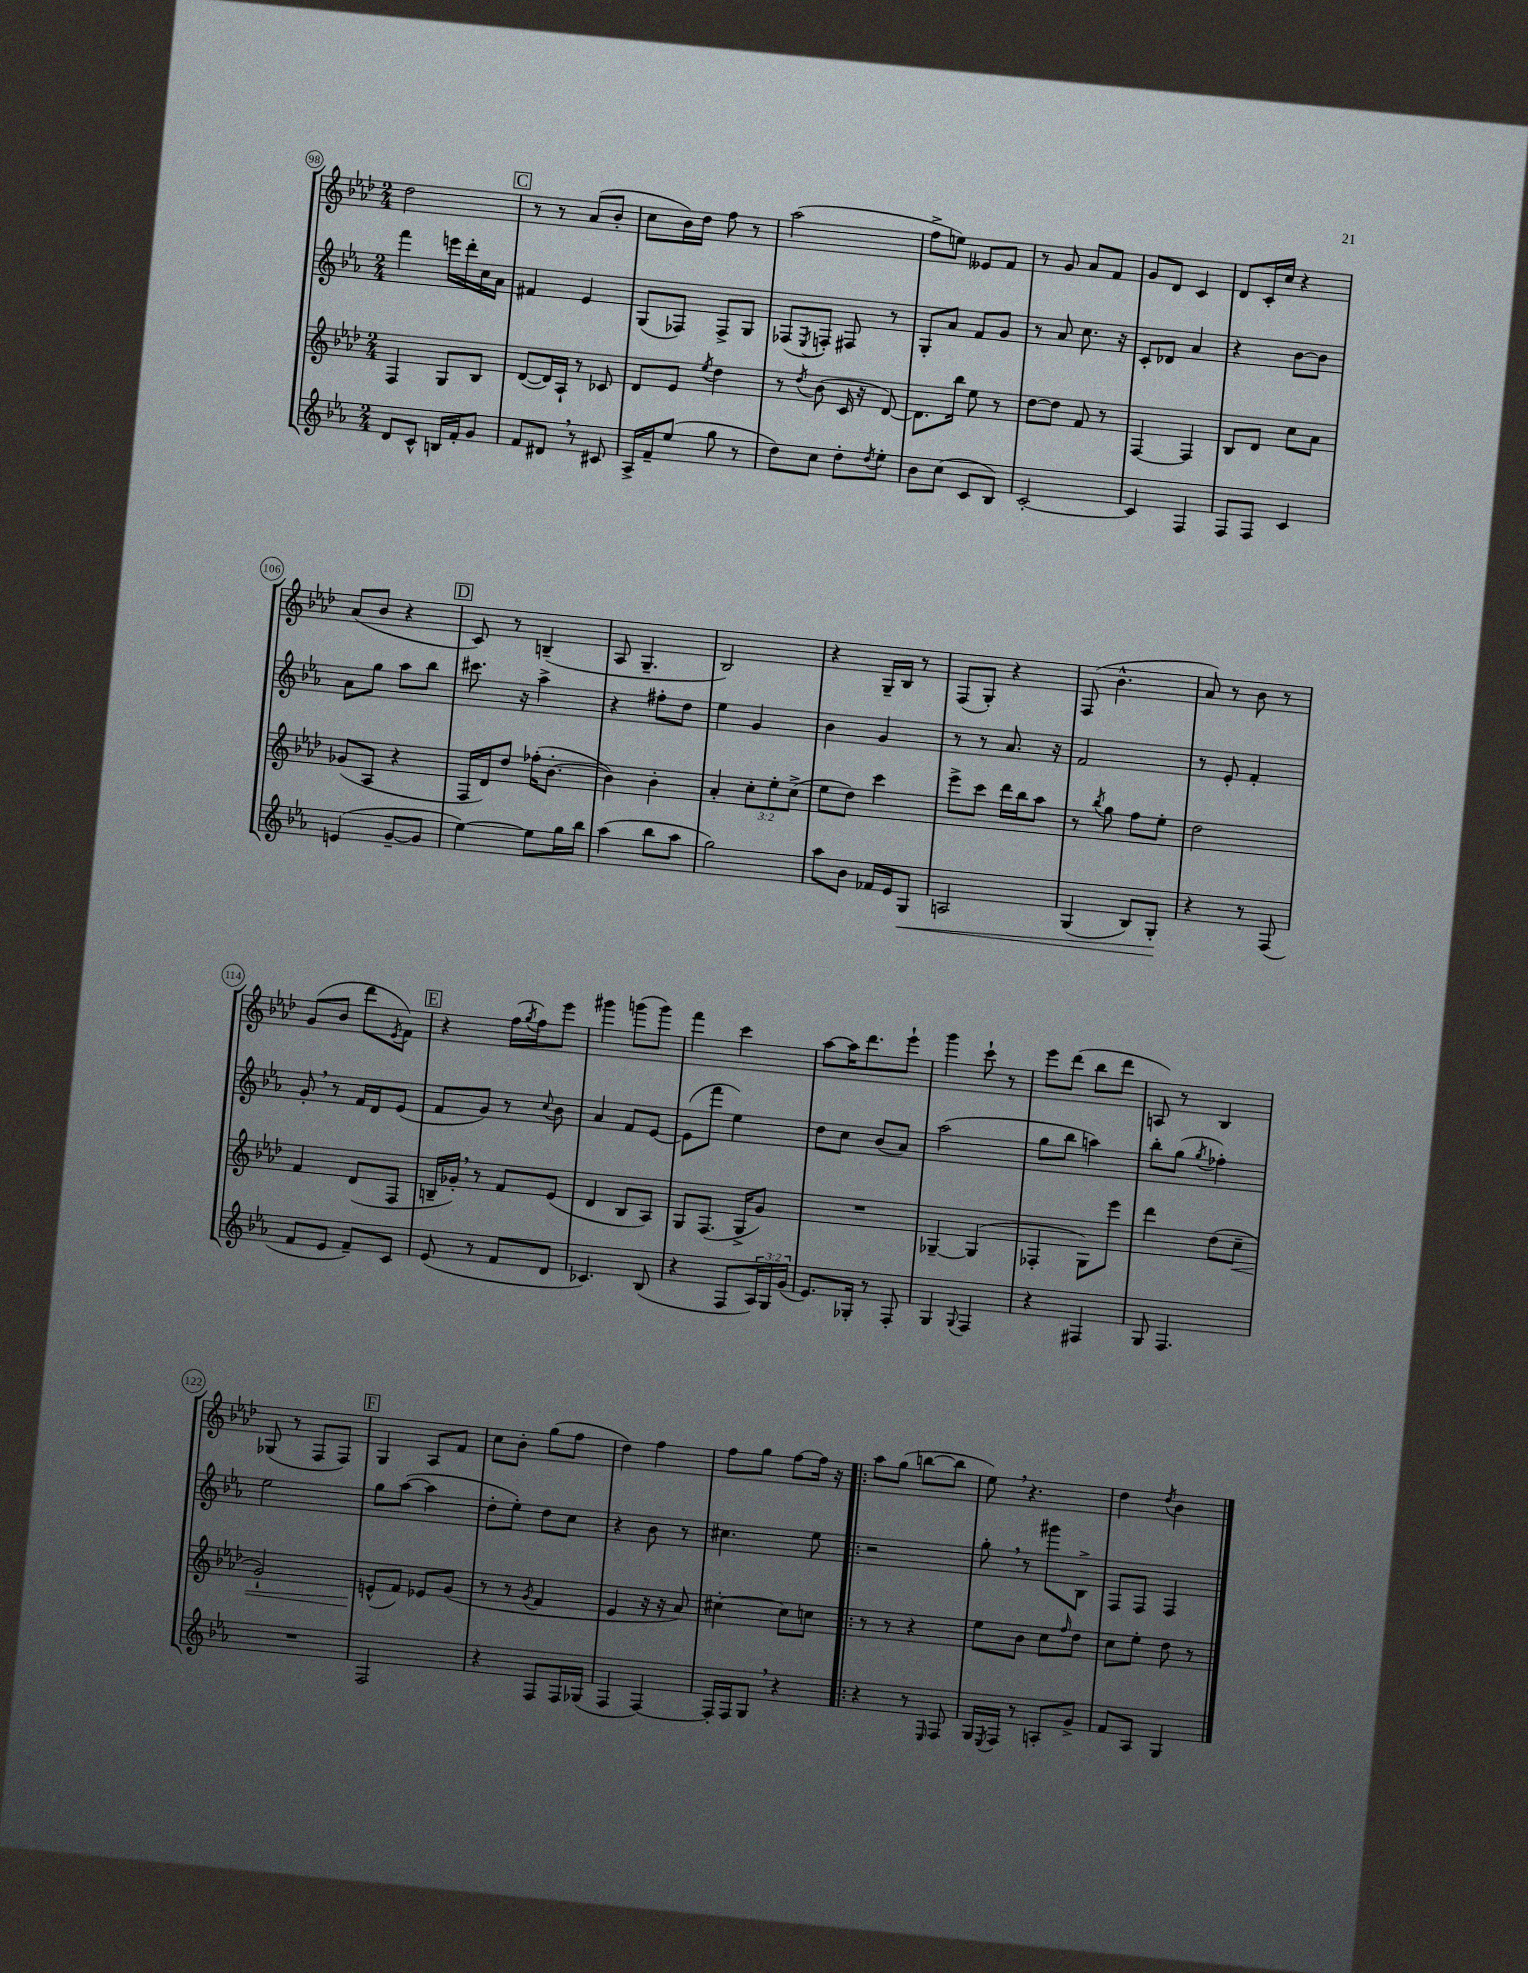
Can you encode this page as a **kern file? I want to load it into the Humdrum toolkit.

**kern	**dynam	**kern	**dynam	**kern	**kern
*part4	*part4	*part3	*part3	*part2	*part1
*staff4	*staff4	*staff3	*staff3	*staff2	*staff1
*clefG2	*	*clefG2	*	*clefG2	*clefG2
*k[b-e-a-]	*	*k[b-e-a-d-]	*	*k[b-e-a-]	*k[b-e-a-d-]
*M2/4	*	*M2/4	*	*M2/4	*M2/4
=98	=98	=98	=98	=98	=98
8d/L	.	4F/	.	4fff\	2dd-\
8c^^/J	.	.	.	.	.
16Bn/LL	.	8G/L	.	16eeen\LL	.
16f'/J	.	.	.	16ddd'\	.
8g/J	.	8B-/J	.	16cc\	.
.	.	.	.	16a-\JJ	.
!!LO:REH:place=s1:t=C
=99	=99	=99	=99	=99	=99
8f/L	.	([8d-/L	.	4f#X/	8r
8d#X,/J	.	16d-/L])	.	.	8r
.	.	16A-`/JJ	.	.	.
8r	.	8r	.	4e-/	(8a-/L
8c#X/	.	8c-X/	.	.	8b-'/J
=100	=100	=100	=100	=100	=100
16A-^/LL	.	8d-/L	.	(8G/L	8cc\L
16f~/J	.	.	.	.	.
(8ee-/J	.	8e-/J	.	8F-X/J)	16b-\L)
.	.	.	.	.	16dd-\JJ
.	.	8qee-/	.	.	.
8gg\	.	4dd-\	.	8F-^/L	8ff\
8r	.	.	.	8G/J	8r
=101	=101	=101	=101	=101	=101
8dd\L)	.	8r	.	(8F-X/L	(2aa-\
.	.	8qdd-/	.	8qE-/	.
8cc\J	.	(8b-\	.	8Fn'/J)	.
8dd'\L	.	16c/	.	8F#X/	.
.	.	16r	.	.	.
8qdd/	.	.	.	.	.
8ee-'\J	.	[8d-/)	.	8r	.
=102	=102	=102	=102	=102	=102
8b-\L	.	8.d-\L]	.	8G'/L	8ff^\L
(8cc\J	.	.	.	8a-/J	8een\J)
.	.	16bb-\Jk	.	.	.
8c/L	.	8ee-\	.	8f/L	8e--X/L
8B-/J)	.	8r	.	8g/J	8f/J
=103	=103	=103	=103	=103	=103
[2c'/	.	[8dd-\L	.	8r	8r
.	.	8dd-\J]	.	8a-/	8g/
.	.	8f/	.	8.cc\	8a-/L
.	.	8r	.	.	8f/J
.	.	.	.	16r	.
=104	=104	=104	=104	=104	=104
4c/]	.	[4F/	.	8c'/L	8g/L
.	.	.	.	8d-X/J	8d-/J
4F/	.	4F/]	.	4a-/	4c/
=105	=105	=105	=105	=105	=105
8F/L	.	8B-/L	.	4r	8d-/L
8F/J	.	8d-/J	.	.	16c'/L
.	.	.	.	.	16cc/JJ
4c/	.	8cc\L	.	[8b-\L	4r
.	.	8a-\J	.	8b-\J]	.
!!LO:LB:g=z
=106	=106	=106	=106	=106	=106
(4en/	.	(8g-X/L	.	8a-\L	(8a-/L
.	.	8A-/J	.	8gg\J	8b-/J
[8g~/L	.	4r	.	8aa-\L	4r
8g/J]	.	.	.	8bb-\J	.
!!LO:REH:place=s1:t=D
=107	=107	=107	=107	=107	=107
[4ee-\)	.	16F/LL	.	8.ccc#X\	8c/)
.	.	16d-/J)	.	.	.
.	.	8dd-/J	.	.	8r
.	.	.	.	16r	.
8ee-\L]	.	(16ff-X'\KL	.	4aa-^\	(4Bn~/
.	.	[8.b-'\J	.	.	.
16gg\L	.	.	.	.	.
16bb-\JJ	.	.	.	.	.
=108	=108	=108	=108	=108	=108
(4aa-\	.	4b-\])	.	4r	8A-/
.	.	.	.	.	4.G~/
8bb-\L	.	4b-'\	.	8ff#X'\L	.
8aa-\J	.	.	.	8dd\J	.
=109	=109	=109	=109	=109	=109
2gg\)	.	4a-'/	.	4ee-\	2B-/)
.	.	12cc'\L	.	4g/	.
.	.	12ee-'\	.	.	.
.	.	(12cc^\J	.	.	.
=110	=110	=110	=110	=110	=110
8aa-\L	.	8ee-\L	.	4b-\	4r
8b-\J	.	8dd-\J)	.	.	.
16f-X/LL	.	4ccc\	.	4g/	16G~/LL
16e-/J	.	.	.	.	16B-/JJ
!	!LO:HP:b	!	!	!	!
8G/J	<	.	.	.	8r
=111	=111	=111	=111	=111	=111
2An/	.	8eee-^\L	.	8r	(8F/L
.	.	8ccc\J	.	8r	8G'/J)
.	.	16ddd-\LL	.	8.a-/	4r
.	.	16bb-\J	.	.	.
.	.	8aa-\J	.	.	.
.	.	.	.	16r	.
=112	=112	=112	=112	=112	=112
(4G/	.	8r	.	2f/	(8F/
.	.	8qbb-/	.	.	.
.	.	8gg\	.	.	4.b-^^\
8B-/L)	.	8ff\L	.	.	.
8G'/J	.	8ee-'\J	.	.	.
.	[	.	.	.	.
=113	=113	=113	=113	=113	=113
4r	.	2dd-\	.	8r	8a-/)
.	.	.	.	8e-'/	8r
8r	.	.	.	4f'/	8b-\
(8F/	.	.	.	.	8r
!!LO:LB:g=z
=114	=114	=114	=114	=114	=114
8f/L	.	4f/	.	8g',/	(8g/L
8e-/J	.	.	.	8r	8b-/J
8f~/L)	.	(8d-/L	.	16f/LL	8ddd-\L
.	.	.	.	16d/J	.
.	.	.	.	.	8qe-/
8c/J	.	8F/J	.	(8e-/J	8f\J)
!!LO:REH:place=s1:t=E
=115	=115	=115	=115	=115	=115
(8e-/	.	16Bn~/LL	.	8f/L	4r
.	.	16g-X',/JJ)	.	.	.
8r	.	8r	.	8g/J)	.
8f/L	.	8f/L	.	8r	(16ff\LL
.	.	.	.	.	8qgg/
.	.	.	.	.	16ff\J)
.	.	.	.	8qqcc/	.
8d/J	.	(8e-/J	.	8b-\	8eee-\J
=116	=116	=116	=116	=116	=116
4.c-X/)	.	4d-/	.	4a-/	4ggg#X\
.	.	8B-/L	.	8f/L	(8gggn\L
(8B-/	.	8A-/J)	.	[8e-/J	8ggg\J)
=117	=117	=117	=117	=117	=117
4r	.	8G/L	.	(8e-\L]	4fff\
.	.	(8.F/J	.	8fff\J	.
8F/L	.	.	.	4ee-\)	4ccc\
.	.	16G^/KL	.	.	.
24A-/L)	.	8g/J)	.	.	.
24G/	.	.	.	.	.
(24g/JJ	.	.	.	.	.
=118	=118	=118	=118	=118	=118
8.e-/L)	.	2r	.	8dd\L	[8aa-\L
.	.	.	.	8cc\J	16aa-\K]
16G-X'/Jk	.	.	.	.	8.ddd-\
8r	.	.	.	(8b-/L	.
8F'/	.	.	.	8a-/J)	8eee-`\J
=119	=119	=119	=119	=119	=119
4G/	.	[4G-X~/	.	(2aa-\	4ggg\
8qqG/	.	.	.	.	.
4F/	.	(4G-/]	.	.	8ccc`\
.	.	.	.	.	8r
=120	=120	=120	=120	=120	=120
4r	.	4F-X'/	.	8gg\L	8eee-\L
.	.	.	.	8bb-\J	(8ddd-\J
4F#X/	.	8G\L)	.	4aan\)	8bb-\L
.	.	8eee-\J	.	.	8ddd-\J
=121	=121	=121	=121	=121	=121
8G/	.	4ddd-\	.	8bb-'\L	8An/)
4.F/	.	.	.	(8gg\J	8r
.	.	.	.	8qgg/	.
.	.	(8dd-\L	.	4ff-X'\)	4B-/
!	!	!	!LO:HP:b	!	!
.	.	8cc~\J	<	.	.
!!LO:LB:g=z
=122	=122	=122	=122	=122	=122
2r	.	2g`/)	.	2ee-\	(8G-X/
.	.	.	.	.	8r
.	.	.	.	.	8F/L
.	.	.	.	.	8F/J)
!!LO:REH:place=s1:t=F
=123	=123	=123	=123	=123	=123
2F/	.	(8en^^/L	.	8gg\L	4G/
.	.	8f/J)	[	([8aa-\J	.
.	.	8e-X/L	.	4aa-\]	8A-/L
.	.	(8g/J	.	.	8f/J
=124	=124	=124	=124	=124	=124
4r	.	8r	.	8dd'\L	8cc\L
.	.	8r	.	8ee-'\J)	8b-'\J
.	.	8qg/	.	.	.
8F/L	.	4f/	.	8dd\L	(8gg\L
16F/L	.	.	.	8cc\J	8ff\J
(16G-X/JJ	.	.	.	.	.
=125	=125	=125	=125	=125	=125
4F/	.	4e-/	.	4r	4dd-\)
[4F/)	.	16r	.	8b-\	4ff\
.	.	16r	.	.	.
.	.	8a-/)	.	8r	.
=126	=126	=126	=126	=126	=126
16F'/LL]	.	[4cc#X'\	.	4.cc#X\	8ff\L
16F/J	.	.	.	.	.
8G,/J	.	.	.	.	8gg\J
4r	.	8cc#\L]	.	.	[8ff\L
.	.	8ccn\J	.	8ee-\	16ff\Jk]
.	.	.	.	.	16r
=127!|:	=127!|:	=127!|:	=127!|:	=127!|:	=127!|:
4r	.	8r	.	2r	8aa-\L
.	.	8r	.	.	(8gg\J
8r	.	4r	.	.	[8bbn\L
16qqE-/	.	.	.	.	.
8F/	.	.	.	.	8bb\J]
=128	=128	=128	=128	=128	=128
16G/LL	.	8ee-\L	.	8gg',\	8ee-,\)
8qE-/	.	.	.	.	.
16F/JJ	.	.	.	.	.
8r	.	8b-\J	.	8r	4.r
8An'/L	.	8cc\L	.	8ggg#X\L	.
.	.	16qqff/	.	.	.
8g^/J	.	8dd-\J	.	8B-^\J	.
=129	=129	=129	=129	=129	=129
8f/L	.	8cc\L	.	8F/L	4dd-\
8A-/J	.	8ee-'\J	.	8F/J	.
.	.	.	.	.	8qdd-/
4G/	.	8dd-\	.	4F/	4b-\
.	.	8r	.	.	.
==	==	==	==	==	==
*-	*-	*-	*-	*-	*-
